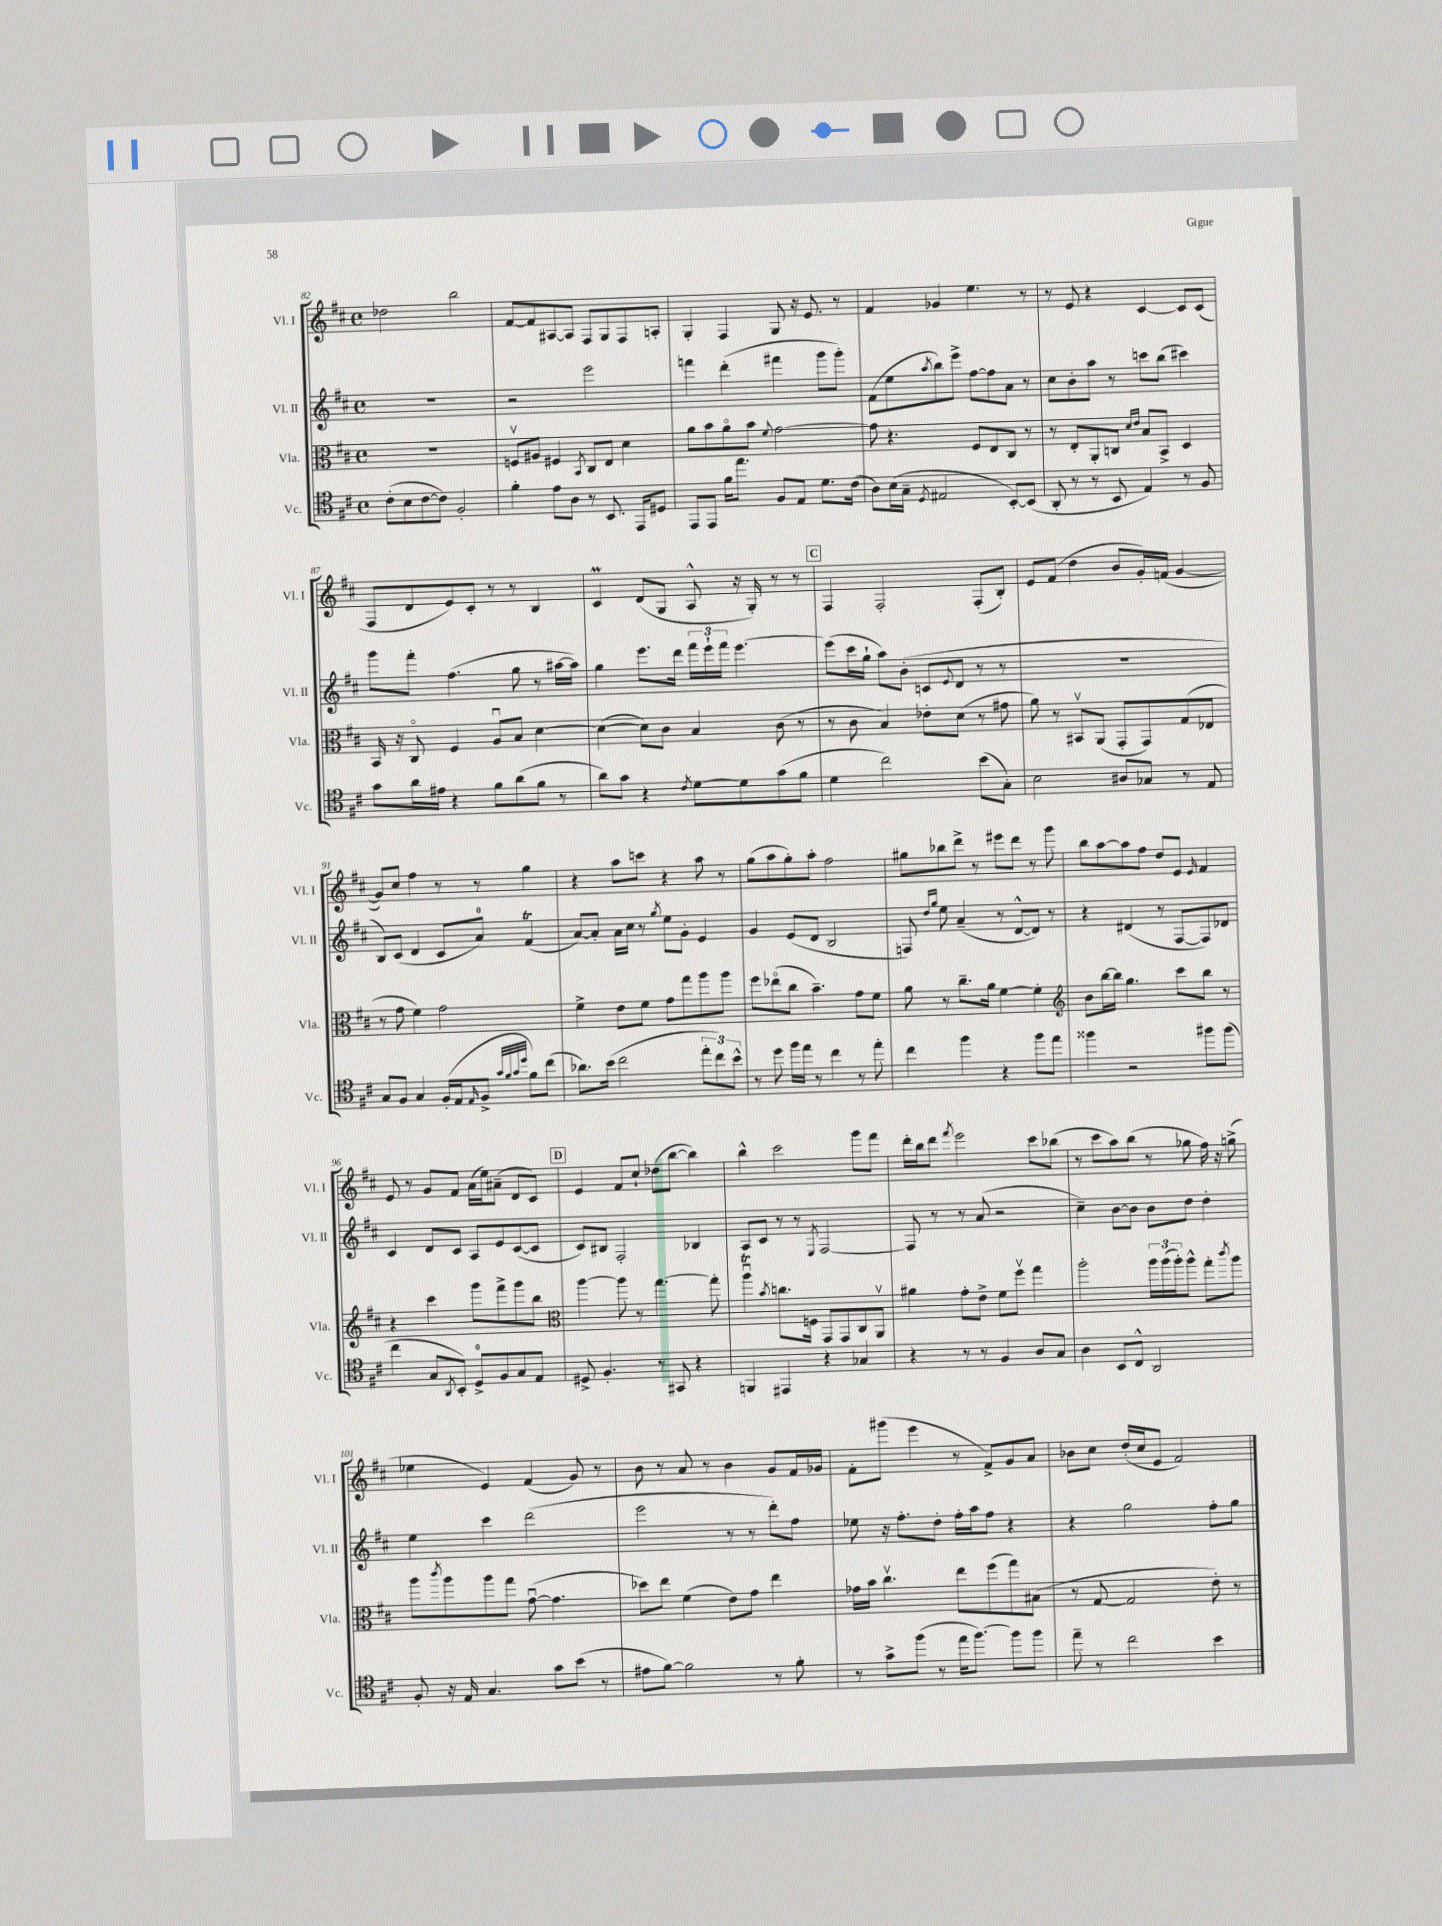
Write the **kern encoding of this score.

**kern	**kern	**kern	**kern
*part4	*part3	*part2	*part1
*staff4	*staff3	*staff2	*staff1
*I"Vc.	*I"Vla.	*I"Vl. II	*I"Vl. I
*I'Vc.	*I'Vla.	*I'Vl. II	*I'Vl. I
*clefC4	*clefC3	*clefG2	*clefG2
*k[f#c#]	*k[f#c#]	*k[f#c#]	*k[f#c#]
*M4/4	*M4/4	*M4/4	*M4/4
*met(c)	*met(c)	*met(c)	*met(c)
=82	=82	=82	=82
(8c#'\L	1r	1r	2dd-X\
8B\	.	.	.
[8c#\	.	.	.
8c#\J])	.	.	.
2F#'/	.	.	2bb\
=83	=83	=83	=83
4f#'\	8Fnv/L	2r	[8f#/L
.	8A#X/J	.	8f#/]
8e\L	4F#X/	.	[8A#X/
8A\J	.	.	8A#/J]
.	8qBB/	.	.
8r	8C#/L	2eee\	8F#/L
8.BB/	8E/J	.	8G/
.	4d\	.	8F#/
16EE/KL	.	.	.
8D#X/J	.	.	8An'/J
=84	=84	=84	=84
8EE/L	8a\L	4fffn\	4G'/
8EE/J	8b\	.	.
16f#\KL	8a\	(4ddd'\	4F#/
8.ee\J	.	.	.
.	8b\J	.	.
.	8qqf#/	.	.
8F#/L	[2g\	4fff#X\	8G/
8E/J	.	.	16r
.	.	.	8.e/
8.d\L	.	8ggg\L	.
.	.	8ggg'\J)	8r
(16c#\Jk	.	.	.
=85	=85	=85	=85
8A\L)	8g\]	(8f#\L	4f#/
(16B\L	4.r	8ee\	.
16G~\JJ	.	.	.
8qD/	.	8qaa/	.
2E#X/	.	8bb\)	4g-X/
.	.	8eee^\J	.
.	8F#/L	[8ff#\L	4.ee\
.	8E/	8ff#\]	.
[8BB'/L)	8C#/J	8a\J	.
(8BB/J]	8r	8r	8r
=86	=86	=86	=86
8AA'/	8r	8cc#\L	8r
8r	8E'/L	8b'\	8e/
8r	8AA'/	8aa\J	4r
8BB/	8Cn/J	8r	.
.	16qqd/LL	.	.
.	16qqe/JJ	.	.
4E/)	8B/L	8cccn\L	[4c#/
.	8BB^/J	(8bb\J	.
8r	4D/	4ccc#X\)	8c#/L]
8F#/	.	.	(8c#/J
!!LO:LB:g=z
=87	=87	=87	=87
8g\L	16BB/	8ggg\L	8F#/L
.	16r	.	.
16a\L	8C#/	8fff#'\J	8d/
16e#X\JJ	.	.	.
4r	4F#/	(4.ff#\	8e/)
.	.	.	8c#'/J
8f#\L	8Au/L	.	8r
(8a\	8B/J	8gg\	8r
8f#\J	[4d\	8r	4B/
8r	.	[16aa#X\LL	.
.	.	16aa#\JJ])	.
=88	=88	=88	=88
8a\L)	(4d\_	4gg\	4c#m/
8g\J	.	.	.
4r	8d\L])	8.eee\L	(8d/L
.	8c#\J	.	8G/J
.	.	16ddd\Jk	.
8qc#/	.	.	.
[8d\L	4B/	24fff#\LL	8A^^/
.	.	24eee`\	.
.	.	24fff#\JJ	.
8d\]	.	[4.eee\	16r
.	.	.	16G'/)
(8g\	(8c#\	.	8r
8f#\J	8r	.	8r
!!LO:REH:place=s1:t=C
=89	=89	=89	=89
4d\	8r	(8eee\L]	4F#/
.	8c#\	16ccc#\L	.
.	.	16gg`\JJ	.
2cc#\)	4B/)	8aa\L)	2F#'/
.	.	(8b'\J	.
.	8e-X'\L	8cn/L	.
.	.	8qqe/	.
.	(8d\J	8d/J	.
(8b\L	8r	8r	(8F#'/L
8G'\J)	8g#X\	8r	8B'/J)
=90	=90	=90	=90
2B\	8a\)	1r	8e/L
.	8r	.	(8f#/J
.	8BB#Xv/L	.	4dd\
.	(8AA/J	.	.
8A#X/L	8GG'/L	.	8b/L
8G-X/J	8GG/)	.	16g'/L)
.	.	.	(16fn/JJ
8r	(8G/	.	[4g/
8E/	8E-X/J	.	.
!!LO:LB:g=z
=91	=91	=91	=91
8G/L	8r	8B/L)	8g/L])
8F#/J	8g\	(8c#/J	8cc#/J
4G/	4f#\)	4d/	4ff#\
(16F#'/LL	2g\	8c#/L	8r
16E/J	.	.	.
16qqE/	.	.	.
8F#^/J	.	8a/J)	8r
32qqg/LLL	.	.	.
32qqf#/	.	.	.
32qqg/	.	.	.
32qqdd/JJJ	.	.	.
8f#\L)	.	(4f#t/	4gg\
(8cc#\J	.	.	.
=92	=92	=92	=92
8.a-X\L)	4f#^\	[8a/L)	4r
.	.	8a'/J]	.
(16b\Jk	.	.	.
2cc#\	8e\L	16a\LL	8aa\L
.	.	16cc#\JJ	.
.	8f#\J	8r	8cccn\J
.	.	8qgg/	.
.	8g\L	8ee\L	4r
.	8gg\	8g'\J	.
12ee'\L	8aa\	4e/	8aa\
12cc#\)	.	.	.
.	8aa\J	.	8r
12b^^\J	.	.	.
=93	=93	=93	=93
8r	8ff#\L	4g/	(8gg\L
8dd\	(8ee-X\	.	8aa\
16ff#\LL	8cc#\J	(8e/L	8gg'\)
16ee\JJ	.	.	.
8r	4.b~\)	8d/J	8aa'\J
4cc#\	.	2B/	2ff#\
8r	8g\L	.	.
8ee'\	8f#\J	.	.
=94	=94	=94	=94
4cc#\	8a\	8Fn/)	8gg#X\L
.	.	16qqdd/LL	.
.	.	16qqgg/JJ	.
.	8r	8ee\	8bb-X\
4ff#\	8.cc#~\L	(4a~/	8ddd^\J
.	.	.	8r
.	16a\Jk	.	.
4r	[4f#\	8r	8eee#X\L
.	.	[8d^^/L	8ddd\J
8ff#\L	4f#'\]	8d/J])	8r
8ee\J	.	8r	8ggg\
=95	=95	=95	=95
*	*clefG2	*	*
4ff##X\	8b\L	4r	8bb\L
.	[16bb\L	.	[8aa\
.	16bb\JJ]	.	.
2r	4.gg\	(4d#X/	8aa\]
.	.	.	8ff#\J
.	.	8r	8dd/L
.	8ccc#\L	[8F#/L	8e/J
.	.	.	16qqe/
8ff#X\L	8bb\J	8F#/])	4f#/
(8ff#\J	8r	8d-X/J	.
!!LO:LB:g=z
=96	=96	=96	=96
4cc#\	4r	4c#/	8e/
.	.	.	8r
8G/L	4ccc#\	8d/L	8g/L
8qAA/	.	.	.
8BB'/J)	.	8c#/J	8f#/J
8D^/L	8ggg\L	8A/L	(16a\LL
.	.	.	16ee\J)
8F#/	8fff#^\	8e/	(8a#X~\J
8G/	8ggg\	([8c#/	8d/L
8E/J	8bb\J	8c#/J]	8c#/J)
!!LO:REH:place=s1:t=D
=97	=97	=97	=97
*	*clefC3	*	*
8D#X^/	[4aa\	8c#/L)	4e/
4.F#'/	.	8B#X/J	.
.	8aa\]	2F#'/	8f#/L
.	8r	.	8cc#`/J
8r	[4.gg\	.	(8dd-X\L
8GG#X/	.	.	[8bb\J
4r	.	4B-X/	4bb\])
.	8gg'\]	.	.
=98	=98	=98	=98
4FFn/	4aaTu\	8A/L	4bb^^\
.	.	8c#/J	.
.	8qb/	.	.
4EE#X/	8.ccn\L	8r	2ccc#\
.	.	8r	.
.	16Fn\Jk	.	.
.	.	8qE/	.
4r	8GG/L	[2F#/	.
.	8GG/	.	.
4G-X/	8C#/	.	8ggg\L
.	8AAv/J	.	8fff#\J
=99	=99	=99	=99
4r	4a#X\	8F#/]	16ddd'\LL
.	.	.	16bb\J
.	.	8r	8ddd\J
.	.	.	8qfff#/
8r	8g'\L	8r	2eee\
8r	8e^\J	(8a/	.
4F#/	8f#\L	2r	.
.	8ff#v\J	.	.
8A/L	4gg\	.	8ccc#\L
8G/J	.	.	(8bb-X\J
=100	=100	=100	=100
4A\	2aa'\	4cc#~\)	8r
.	.	.	8ccc#\L
8BB/L	.	[8b\L	8aa\)
8C#^^/J	.	8b\J]	(8bb\J
2AA/	24aa\LL	8b\L	8r
.	(24aa\	.	.
.	24aa'\J)	.	.
.	8aa^^\J	8dd\J	8gg-X\
.	8gg'\L	4dd'\	16ff#\)
.	.	.	16r
.	8qccc#/	.	.
.	8aa\J	.	(8ggn^\
!!LO:LB:g=z
=101	=101	=101	=101
8F#'/	8aa\L	4ee\	4ee-X\
.	8qccc#/	.	.
16r	8aa\	.	.
16E/	.	.	.
4.G/	8aa\	4ccc#\	4e/)
.	8gg\J	.	.
.	([8gu\	(2ddd\	(4f#/
8g\L	4.g\]	.	.
(8b\J	.	.	8g/)
8r	.	.	8r
=102	=102	=102	=102
8e#X\L	8dd-X\L)	2eee\	8b\
[8f#\J)	8ee\J	.	8r
2f#\]	(4f#\	.	8a/
.	.	.	8r
.	8e\L)	8r	4b\
.	8g\J	8r	.
8r	4ee\	8ddd'\L)	8g/L
8f#'\	.	8ff#\J	16f#/L
.	.	.	16g-X/JJ
=103	=103	=103	=103
8r	16g-X\LL	8ee-X\	8f#'\L
.	16b\JJ	.	.
8g^\L	4.cc#v\	16r	(8ggg#X\J
.	.	8.ff#'\L	.
(8ff#\J	.	.	4eee\
8r	.	8dd'\J	.
16ee\KL	8ee\L	16ff#'\LL	8r
[8.ff#\J)	.	16aa\J	.
.	(8ff#\	8ff#\J	8f#^/L)
8ff#\L]	8gg\)	4r	8g/
8ff#\J	(8B#X\J	.	8a/J
=104	=104	=104	=104
8ee~\	8r	4r	8b-X\L
8r	[8G/	.	8cc#\J
2cc#\	2G/]	2gg\	(16dd'/LL
.	.	.	16cc#/J
.	.	.	8e/J
.	.	.	2f#/)
4b\	8e'\)	8ff#'\L	.
.	8r	8gg\J	.
==	==	==	==
*-	*-	*-	*-
